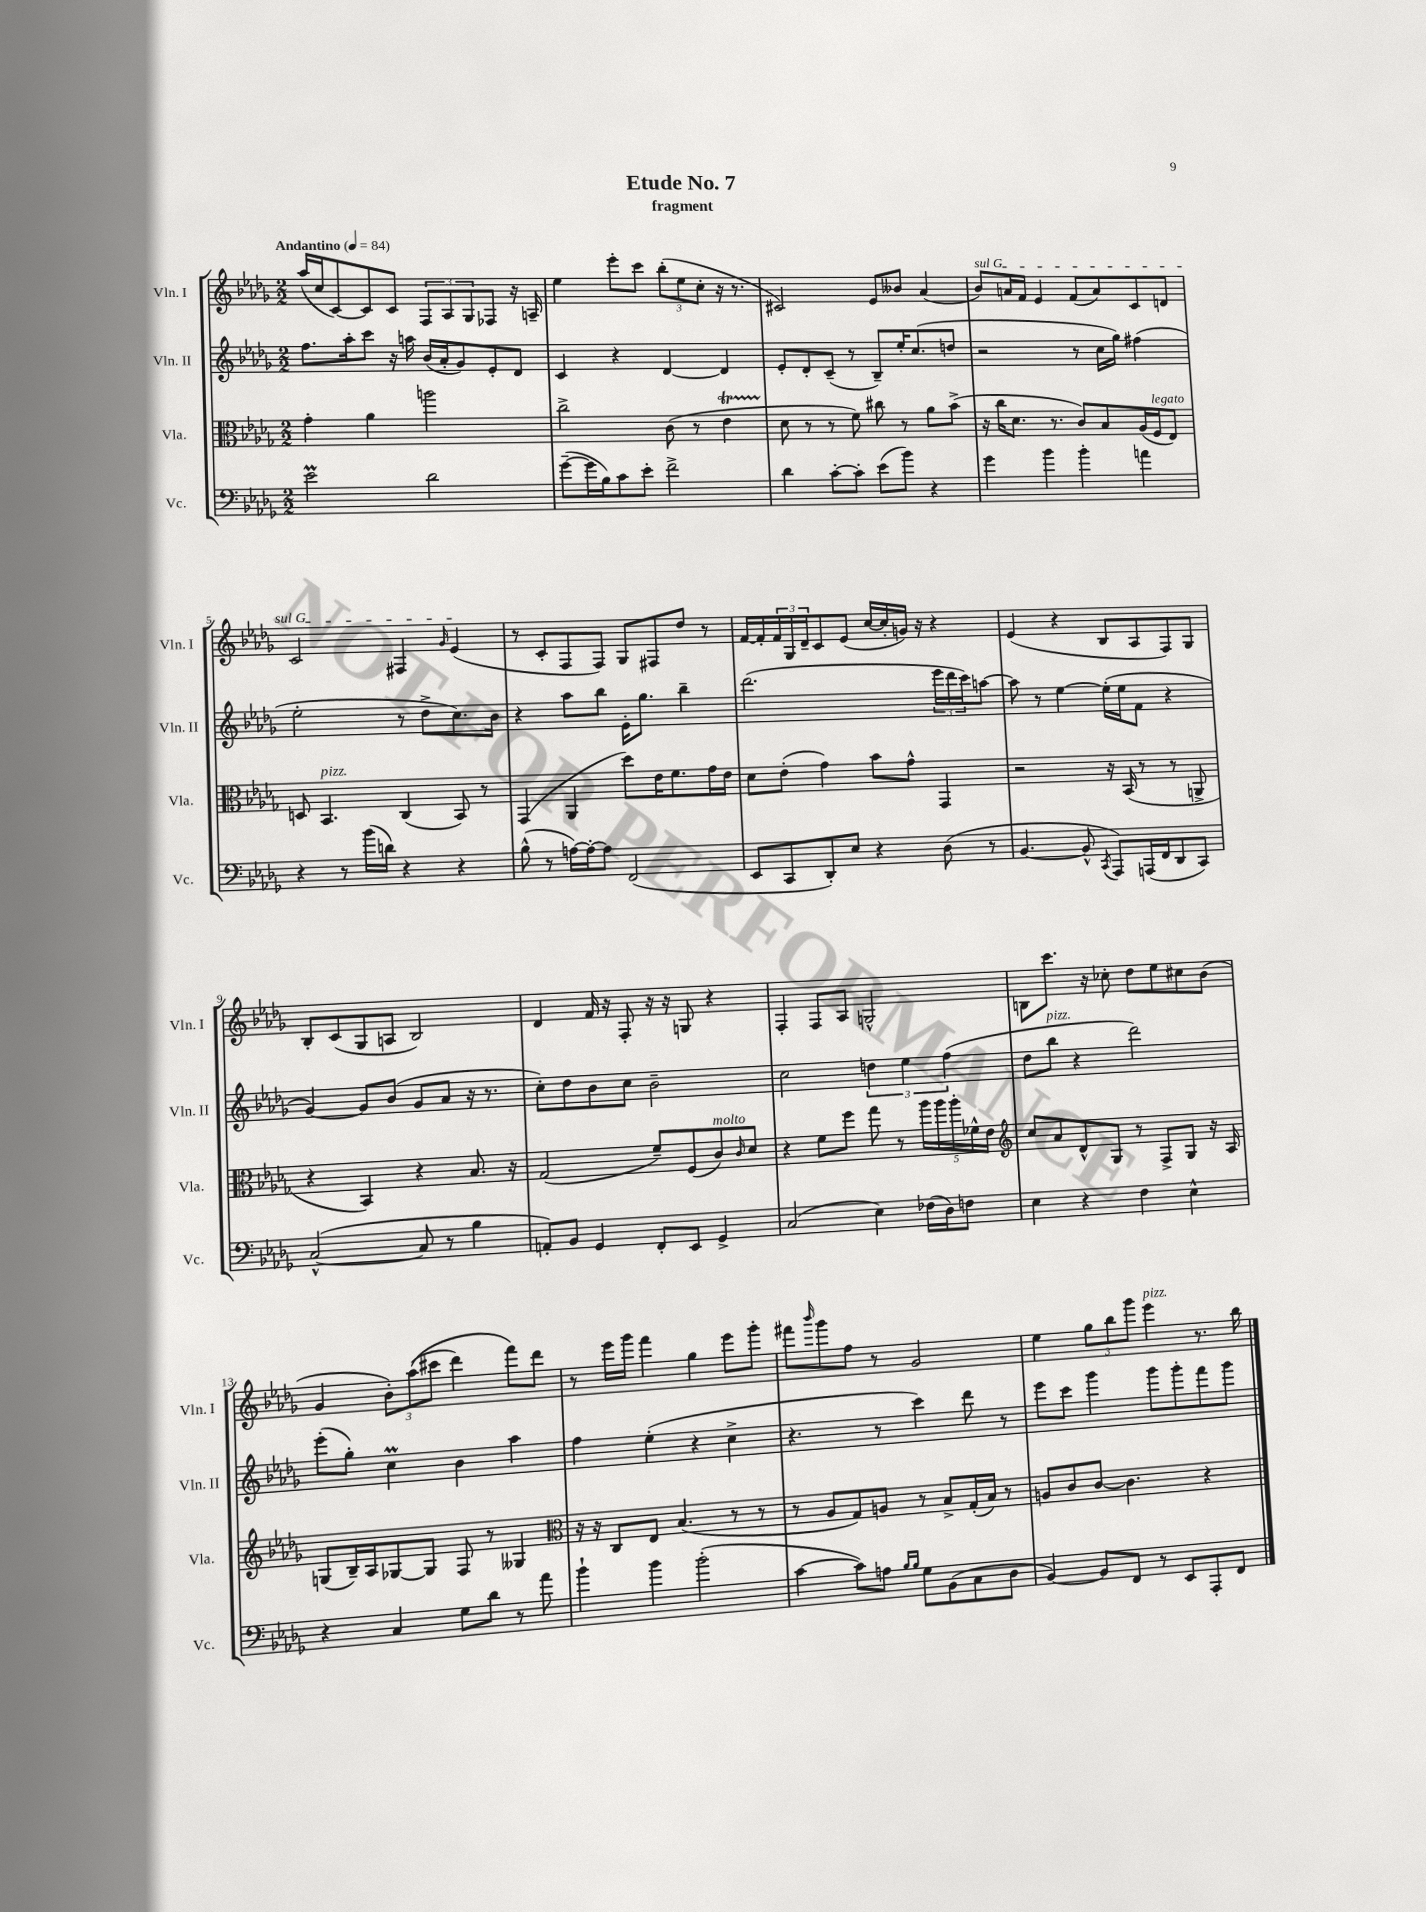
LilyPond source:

\header { title = "Etude No. 7" subtitle = "fragment" }
<<
\new StaffGroup <<
\new Staff = "s0" \with { instrumentName = "Vln. I" shortInstrumentName = "Vln. I" } {
    \clef treble \key des \major \numericTimeSignature \time 2/2 \tempo "Andantino" 4 = 84
    aes''16( c''16 c'8~) c'8 c'8 \tuplet 3/2 { f8 aes8 ges8 } fes8 r16 a16-- |
    ees''4 ees'''8-. c'''8 \tuplet 3/2 { bes''8-.( ees''8 c''8-. } r16 r8. |
    cis'2) ees'8 beses'8 aes'4( |
    \once \override TextSpanner.bound-details.left.text = \markup { \italic "sul G" } bes'8\startTextSpan) a'16 f'16 ees'4 f'8( a'8) c'8 d'8 |
    c'2 fis4 \grace { ges'16 } ees'4\stopTextSpan( |
    r8 c'8-. f8 f8) ges8 fis8 des''8 r8 |
    f'16~ f'16-. \tuplet 3/2 { f'16 ges16 des'16-- } c'8 ees'8( c''16~ c''16-. g'16) r16 r4 |
    ees'4( r4 bes8 aes8 f8) ges8 |
    bes8-. c'8( ges8 a8 bes2) |
    des'4 f'16 r16 f8-. r16 r16 g8 r4 |
    f4-. f8 aes8 g2-^ |
    b8 c'''8. r16 ces''8-. des''8 ees''8 cis''8 bes'8( |
    ges'4 \tuplet 3/2 { bes'8-.) aes''8(\( cis'''8 } des'''4) f'''8\) des'''8 |
    r8 ees'''16 ges'''16 f'''4 ges''4 ees'''8 ges'''8-. |
    fis'''8 \grace { bes'''16 } ges'''8 f''8 r8 ges'2 |
    ees''4 \tuplet 3/2 { ges''8 bes''8 ges'''8 } ees'''4^\markup { \italic "pizz." } r8. bes''16 \bar "|." |
}
\new Staff = "s1" \with { instrumentName = "Vln. II" shortInstrumentName = "Vln. II" } {
    \clef treble \key des \major \numericTimeSignature \time 2/2
    f''8. aes''16-. c'''8 r16 a''16 bes'16( aes'16-. ges'8) ees'8-. des'8 |
    c'4 r4 des'4~ des'4 |
    ees'8-. des'8-. c'8--( r8 bes8--) ees''16-. c''8.( d''8 |
    r2 r8 c''16 ges''16) fis''4( |
    ees''2-. r8 des''8-> c''8.) bes'16 |
    r4 aes''8 bes''8 ees'16-. ges''8. bes''4-- |
    des'''2.( \tuplet 3/2 { ees'''16 des'''16 c'''16) } a''8~ |
    a''8 r8 ees''4~ ees''16-.( ees''16 f'8 r4 |
    ges'4~) ges'8 bes'8( ges'8 aes'8 r16 r8. |
    c''8-.) des''8 bes'8 c''8 bes'2-- |
    c''2 \tuplet 3/2 { d''4 ees''4 f''4( } |
    des''8 bes''8^\markup { \italic "pizz." } r4 des'''2) |
    ees'''8-.( ges''8-.) c''4\prall bes'4 aes''4 |
    f''4 ees''4-.( r4 c''4-> |
    r4. r8 c'''4) des'''8 r8 |
    ees'''8 c'''8 ges'''4 ges'''8 ges'''8-. f'''8 ges'''8 \bar "|." |
}
\new Staff = "s2" \with { instrumentName = "Vla." shortInstrumentName = "Vla." } {
    \clef alto \key des \major \numericTimeSignature \time 2/2
    ges'4-. aes'4 a''2 |
    c''2-> c'8( r8 ees'4\startTrillSpan |
    des'8\stopTrillSpan r8 r8 f'8) cis''8 r8 aes'8 bes'8->( |
    r16 c''16 des'8. r8. c'8) bes8 aes16( f16^\markup { \italic "legato" } ees8) |
    d8 bes,4.^\markup { \italic "pizz." } c4( bes,8) r8 |
    ges,4( aes,4 des''8) ees'16 f'8. ges'16 ees'16 |
    des'8 ees'8-.( ges'4) bes'8 ges'8-^ ges,4 |
    r2 r16 bes,16( r8 r8 a,8-> |
    r4 bes,4) r4 bes8. r16 |
    ges2( f'8--) f8( c'8^\markup { \italic "molto" }) \grace { c'16 } des'8 |
    r4 f'8 f''8 ges''8 r8 \tuplet 5/4 { aes''16 aes''16 aes''16-. fes'16-^ ees'16 } |
    \clef treble c''8 aes'8 des'8-^ ges8 r8 f8-> ges8 r16 aes16 |
    g8( bes16--) aes16 ges8~ ges8 f8 r8 geses4 |
    \clef alto r16 r16 c8 ees8 bes4.( r8 r8 |
    r8 aes8 ges8) a8 r8 bes8-> ges16-.( bes16) r8 |
    a8 c'8 c'8~ c'4. r4 \bar "|." |
}
\new Staff = "s3" \with { instrumentName = "Vc." shortInstrumentName = "Vc." } {
    \clef bass \key des \major \numericTimeSignature \time 2/2
    ees'2\prall des'2 |
    ges'8~--( ges'16 bes16) c'8 ees'8-. f'2-> |
    des'4 c'8~-. c'8-. ees'8( bes'8) r4 |
    ges'4 bes'4 bes'4-. a'4 |
    r4 r8 bes'16( d'16) r4 r4 |
    bes8-^( r8 a16~) a16~-. a8 f,2( |
    ees,8 c,8 des,8-.) ees8 r4 des8( r8 |
    bes,4.~ bes,8-^ \acciaccatura { c,8 } aes,,8) a,,16( f,16 des,8 c,8) |
    c2~-^( c8 r8 bes4 |
    a,8-.) bes,8 ges,4 f,8-. ees,8 ges,4-> |
    c2( ees4) fes16( des16) f8 |
    ees4 r4 f4 ees4-^ |
    r4 c4 ges8 des'8 r8 aes'8 |
    bes'4-! bes'4 bes'2-.( |
    c'4~ c'8) a8 \grace { bes16 bes16 } ges8 bes,8( c8 des8 |
    bes,4~) bes,8 f,8 r8 ees,8 aes,,8-. f,8 \bar "|." |
}
>>
>>
